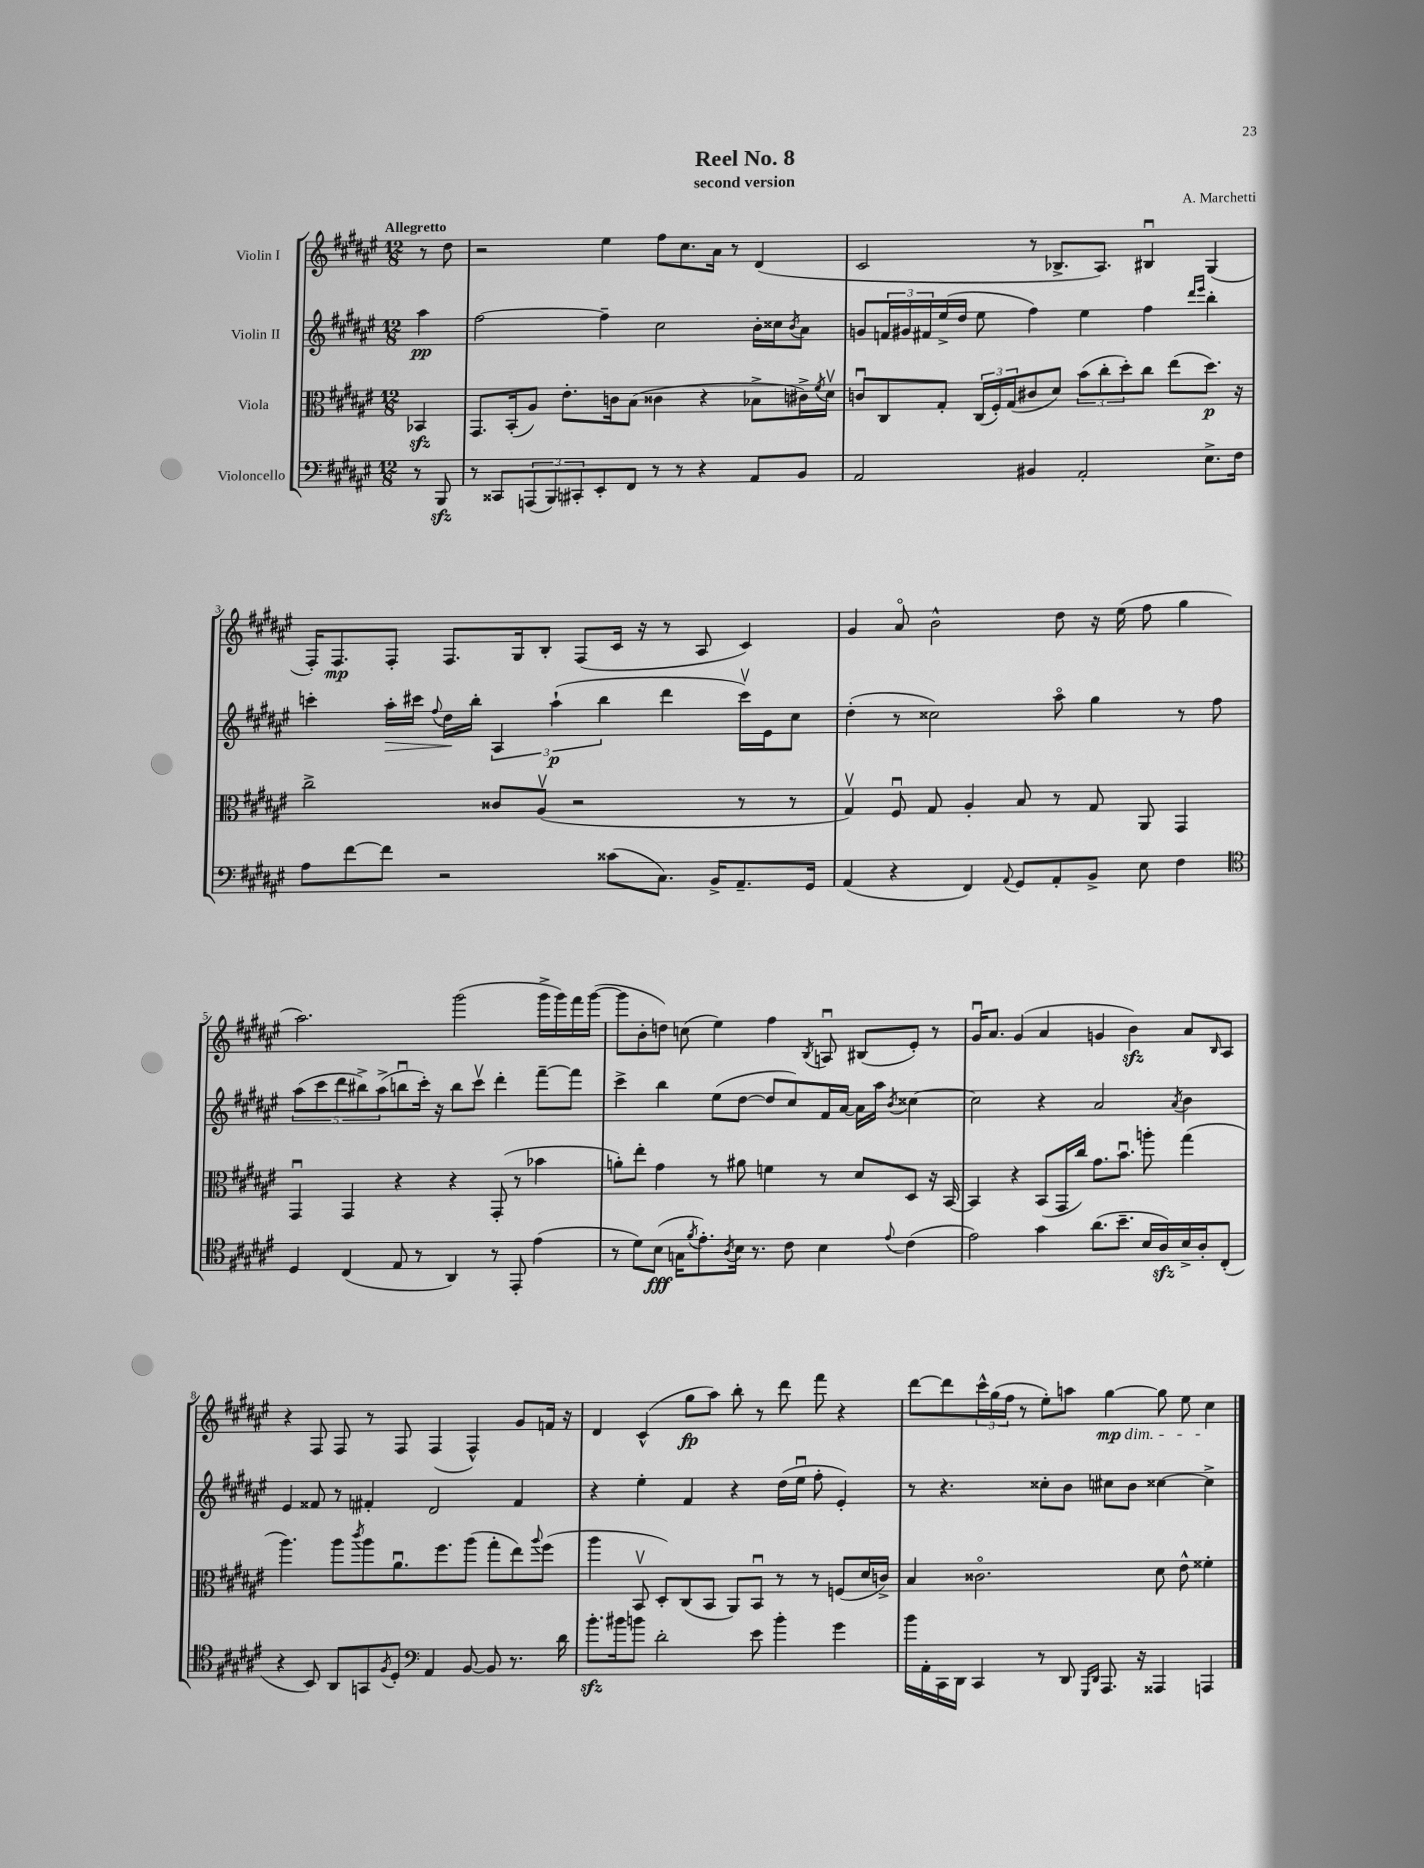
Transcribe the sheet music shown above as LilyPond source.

\header { title = "Reel No. 8" composer = "A. Marchetti" subtitle = "second version" }
<<
\new StaffGroup <<
\new Staff = "s0" \with { instrumentName = "Violin I" } {
    \clef treble \key fis \major \numericTimeSignature \time 12/8 \partial 4 \tempo "Allegretto"
    r8 dis''8 |
    r2 eis''4 fis''8 cis''8. ais'16 r8 dis'4( |
    cis'2 r8 bes8.-> ais8.) bis4\downbow gis4( |
    fis16-.) fis8.\mp fis8-. fis8. gis16 b8-. fis8( cis'16 r16 r8 ais8 cis'4) |
    gis'4 ais'8\flageolet b'2-^ dis''8 r16 eis''16( fis''8 gis''4 |
    ais''2.) gis'''2( gis'''16-> gis'''16) fis'''16 gis'''16~( |
    gis'''8 b'8-. d''8) c''8( eis''4) fis''4 \acciaccatura { b8 } a8\downbow bis8( eis'8-.) r8 |
    gis'16\downbow ais'8. gis'4( ais'4 g'4 b'4\sfz) ais'8 \grace { b16 } ais8 |
    r4 fis8 fis8 r8 fis8 fis4( fis4-^) gis'8 f'16 r16 |
    dis'4 cis'4-^( gis''8\fp ais''8) b''8-. r8 dis'''8 fis'''8 r4 |
    dis'''8~ dis'''8 \tuplet 3/2 { cis'''16-^ gis''16( fis''16 } r8 eis''8-.) a''8 gis''4~\mp\dim gis''8 eis''8 cis''4\! \bar "|." |
}
\new Staff = "s1" \with { instrumentName = "Violin II" } {
    \clef treble \key fis \major \numericTimeSignature \time 12/8 \partial 4
    ais''4\pp |
    fis''2~ fis''4-- cis''2 b'16-. cisis''16 \acciaccatura { b'8 } ais'8 |
    g'8 \tuplet 3/2 { f'16 gis'16 fis'16 } eis''16->( dis''16 eis''8 fis''4) eis''4 fis''4 \grace { dis'''16 eis'''16 } b''4-. |
    c'''4-. ais''16-.\> cis'''16 \appoggiatura { fis''8 } dis''16\! b''16-. \tuplet 3/2 { ais4 ais''4-!\p( b''4 } dis'''4 cis'''16\upbow) eis'16 cis''8 |
    dis''4-.( r8 cisis''2) ais''8\flageolet gis''4 r8 fis''8 |
    \tuplet 5/4 { ais''8( cis'''8 dis'''8 bis''8->) ais''8->( } b''8\downbow cis'''16-.) r16 b''8 cis'''8\upbow dis'''4-. fis'''8~-- fis'''8 |
    cis'''4-> b''4 eis''8( dis''8~ dis''8 cis''8) fis'16 ais'16~ ais'16 ais''16 \acciaccatura { b'8 } cisis''4~ |
    cisis''2 r4 ais'2 \acciaccatura { ais'8 } b'4 |
    eis'4 fisis'8 r8 fis'4-. dis'2 fis'4 |
    r4 eis''4-. fis'4 r4 dis''16( eis''16\downbow fis''8-. eis'4-.) |
    r8 r4. cisis''8-. b'8 cis''8 b'8 cisis''4~ cisis''4-> \bar "|." |
}
\new Staff = "s2" \with { instrumentName = "Viola" } {
    \clef alto \key fis \major \numericTimeSignature \time 12/8 \partial 4
    bes,4\sfz |
    gis,8. b,16-.( ais8) eis'8.-. c'16 b8( cisis'4 r4 bes8-> cis'16->) \acciaccatura { fis'8 } dis'16\upbow |
    c'8\downbow cis8 gis8-. \tuplet 3/2 { cis16( fis16-.) gis16( } cis'8 dis'8) \tuplet 3/2 { b'8( cis''8-. dis''8-.) } cis''8 eis''8( dis''8.\p) r16 |
    cis''2-> cisis'8 ais8\upbow( r2 r8 r8 |
    gis4\upbow) fis8\downbow gis8 ais4-. b8 r8 gis8 ais,8 gis,4 |
    gis,4\downbow gis,4 r4 r4 gis,8-.( r8 bes'4 |
    a'8-.) eis''8-. gis'4 r8 ais'8 f'4 r8 dis'8 dis8 r16 b,16~ |
    b,4 r4 b,8( gis,16 cis''16) gis'8. b'8.\downbow a''8-. gis''4( |
    ais''4.) ais''8 \acciaccatura { cis'''8 } ais''8 ais'8.\downbow fis''8. ais''8( gis''8-. eis''8) \appoggiatura { ais''8 } fis''8( |
    ais''4 b,8\upbow dis8-.) cis8( b,8 ais,8) b,8\downbow r8 r8 f8( dis'16 c'16->) |
    b4 cisis'2.\flageolet dis'8 eis'8-^ fisis'4-. \bar "|." |
}
\new Staff = "s3" \with { instrumentName = "Violoncello" } {
    \clef bass \key fis \major \numericTimeSignature \time 12/8 \partial 4
    r8 b,,8\sfz |
    r8 cisis,8 \tuplet 3/2 { a,,8( b,,8) cis,8-. } eis,8-. fis,8 r8 r8 r4 ais,8 b,8 |
    ais,2 bis,4 ais,2-. eis8.-> fis16 |
    ais8 fis'8~ fis'8 r2 cisis'8( cis8.) b,16-> ais,8.-- gis,16 |
    ais,4( r4 fis,4) \appoggiatura { ais,8 } gis,8 ais,8-. b,8-> eis8 fis4 |
    \clef tenor dis4 cis4( eis8 r8 ais,4) r8 eis,8-. eis'4( |
    r8 dis'8) b8\fff( g16 \acciaccatura { fis'8 } eis'8.-.) \acciaccatura { ais8 } b16 r8. cis'8 b4 \appoggiatura { eis'8 } cis'4( |
    eis'2) gis'4 ais'8.( b'8.-- b16 ais16\sfz) b16-> ais16-. cis8-.( |
    r4 b,8) ais,8 g,8 \acciaccatura { fis8 } dis8-. \clef bass ais,4 b,8~ b,8 r8. dis'16 |
    b'8.-.\sfz bis'16 b'8 dis'2-. eis'8 b'4-. gis'4 |
    b'16 ais,16-. cis,16 dis,16 cis,4 r8 dis,8 \grace { gis,,16 dis,16 } ais,,8. r16 aisis,,4 a,,4 \bar "|." |
}
>>
>>
